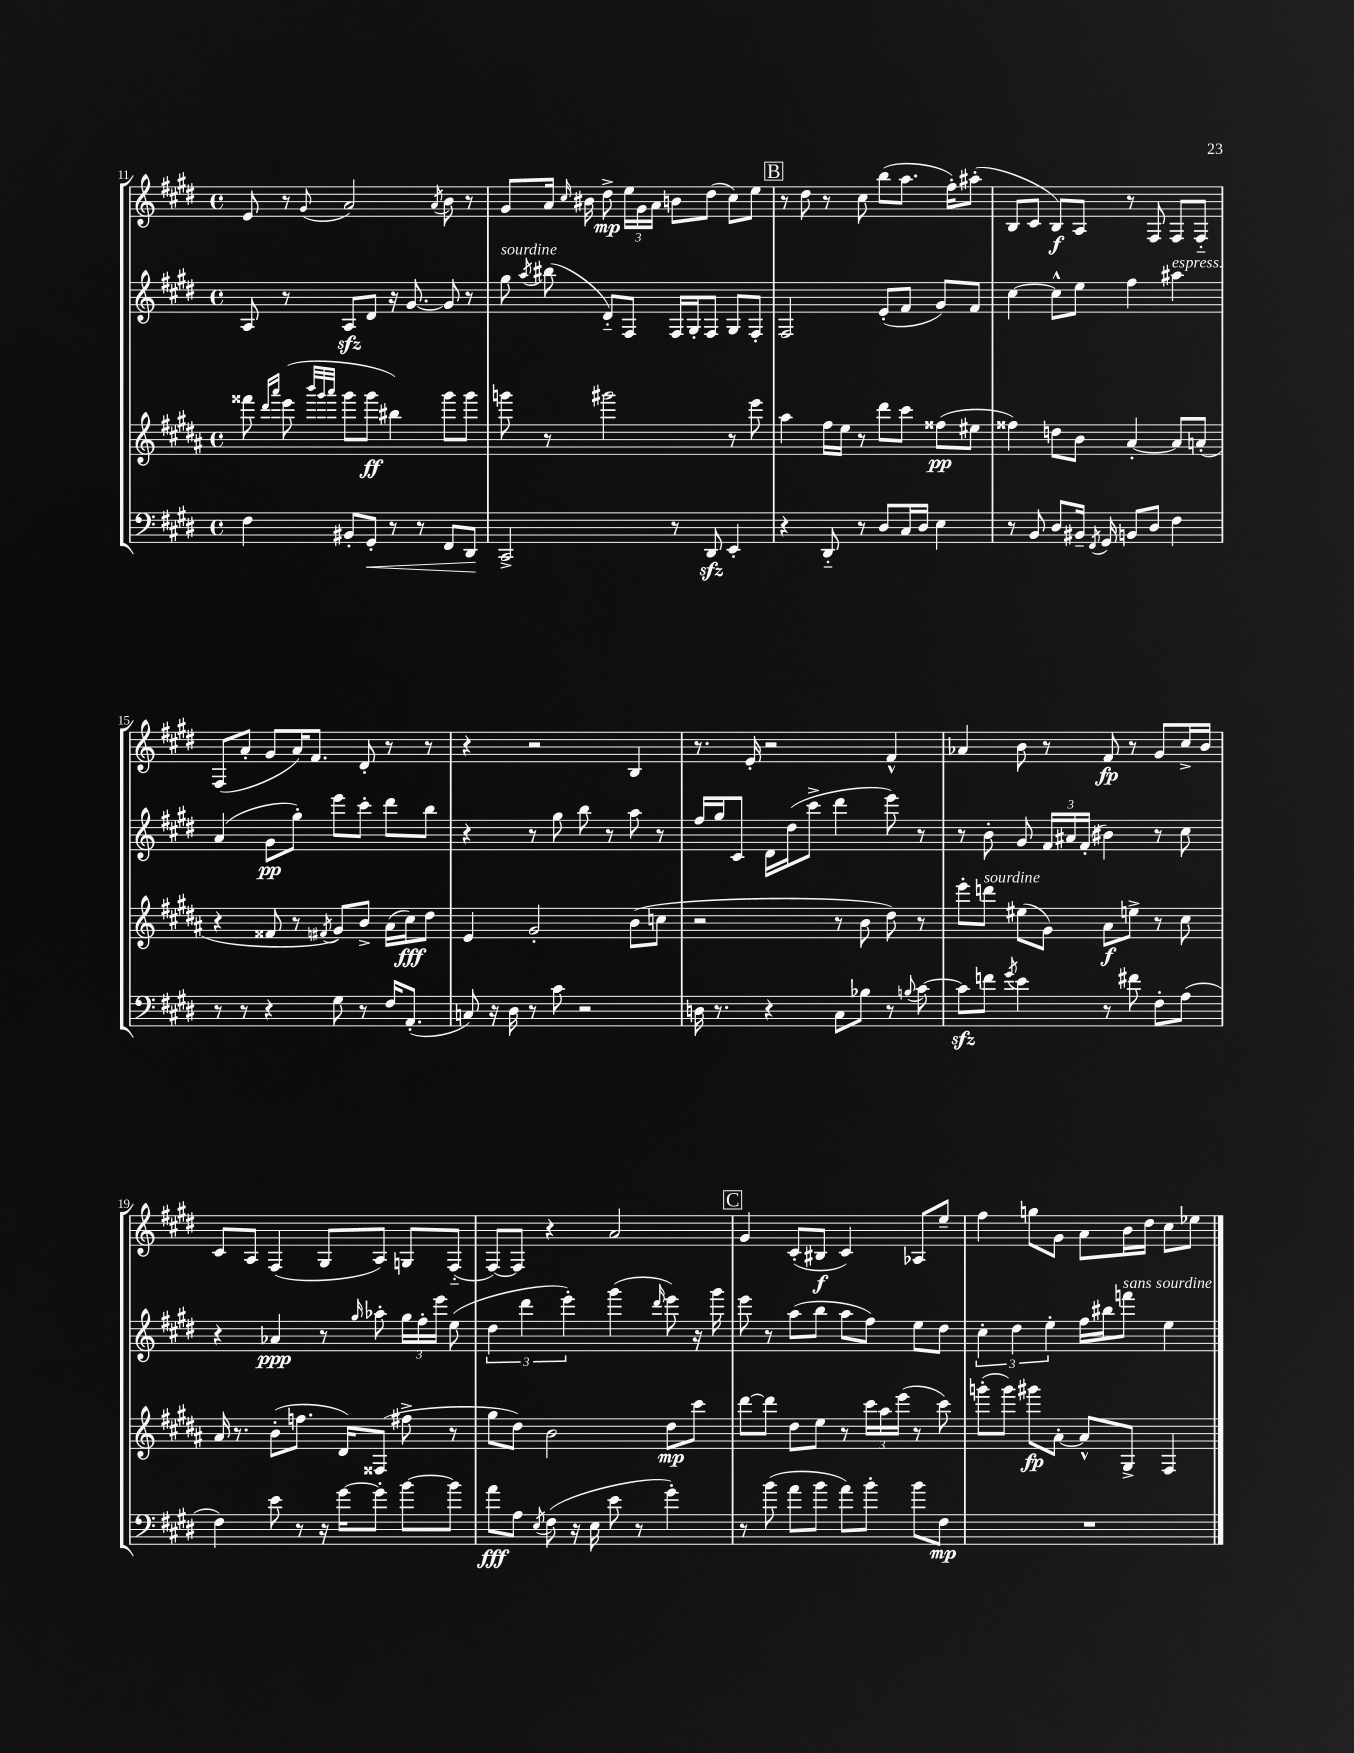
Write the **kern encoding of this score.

**kern	**kern	**kern	**kern
*staff4	*staff3	*staff2	*staff1
*clefF4	*clefG2	*clefG2	*clefG2
*k[f#c#g#d#]	*k[f#c#g#d#a#]	*k[f#c#g#d#]	*k[f#c#g#d#]
*M4/4	*M4/4	*M4/4	*M4/4
*met(c)	*met(c)	*met(c)	*met(c)
4F#\	8fff##\	8A/	8e/
.	16qqddd#/LL	.	.
.	16qqaaa#/JJ	.	.
.	(8eee\	8r	8r
.	32qqbbb/LLL	.	.
.	32qqggg#/	.	.
.	32qqaaa#/JJJ	.	8qqg#/
8BB#'/L	8ggg#\L	8A/L	2a/
8GG#'/J	8ggg#\J	8d#/J	.
8r	4bb#\)	16r	.
.	.	[8.g#/	.
8r	.	.	.
.	.	.	8qa/
8FF#/L	8ggg#\L	8g#/]	8b\
8DD#/J	8ggg#\J	8r	8r
=	=	=	=
2CC#^/	8ggg\	8gg#\	8g#/L
.	.	8qaa/	.
.	8r	(8bb#\	16a/Jk
.	.	.	16qqcc#/
.	.	.	16b#\
.	2ggg#\	8d#'~/L)	8dd#^\
.	.	8F#/J	24ee\LL
.	.	.	24g#\
.	.	.	24a\JJ
8r	.	16F#/LL	8b\L
.	.	16G#'/J	.
8DD#/	.	8F#/J	(8dd#\J
4EE'/	8r	8G#/L	8cc#\L)
.	8eee\	8F#'/J	8ee\J
=	=	=	=
4r	4aa#\	2F#/	8r
.	.	.	8dd#\
8DD#'~/	16ff#\LL	.	8r
.	16ee\JJ	.	.
8r	8r	.	8cc#\
8D#/L	8ddd#\L	(8e'/L	(8bb\L
16C#/L	8ccc#\J	8f#/J	8.aa\J
16D#/JJ	.	.	.
4E\	(8ff##\L	8g#/L)	.
.	.	.	16ff#'\LK)
.	8ee#\J	8f#/J	(8aa#'\J
=	=	=	=
8r	4ff##\)	[4cc#\	8B/L
8BB/	.	.	8c#/J
8D#/L	8dd\L	8cc#^^\]L	8B/L)
16BB#~/Jk	8b\J	8ee\J	8A/J
8qFF#/	.	.	.
16GG#/	.	.	.
8BB/L	[4a#'/	4ff#\	8r
8D#/J	.	.	8F#/
4F#\	8a#/]L	4aa#\	8F#/L
.	(8a'/J	.	8F#'~/J
=	=	=	=
8r	4r	(4a/	(8F#/L
8r	.	.	8a'/J
4r	8f##/	8g#\L	8g#/L
.	8r	8gg#'\J)	16a/K)
.	.	.	8.f#/J
.	8qf#/	.	.
8G#\	8g#/L)	8eee\L	.
8r	8b^/J	8ccc#'\J	8d#'/
16F#/LK	(16a#\LL	8ddd#\L	8r
(8.AA'/J	16cc#\J)	.	.
.	8dd#\J	8bb\J	8r
=	=	=	=
8C/)	4e/	4r	4r
16r	.	.	.
16D#\	.	.	.
8r	2g#'/	8r	2r
8c#\	.	8gg#\	.
2r	.	8bb\	.
.	.	8r	.
.	(8b\L	8aa\	4B/
.	8cc\J	8r	.
=	=	=	=
16D\	2r	16ff#/LL	8.r
8.r	.	16gg#/J	.
.	.	8c#/J	.
.	.	.	16e'/
4r	.	16d#\LL	2r
.	.	(16dd#\J	.
.	.	8ccc#^\J	.
8C#\L	8r	4ddd#\	.
8B-\J	8b\	.	.
8r	8dd#\)	8eee\)	4f#^^/
8qqB/	.	.	.
[8c#\	8r	8r	.
=	=	=	=
8c#\]L	8eee'\L	8r	4a-/
8f\J	8ddd\J	8b'\	.
8qg#/	.	.	.
4e\	(8ee#\L	8g#/	8b\
.	8g#\J)	24f#/LL	8r
.	.	24a#/	.
.	.	(24f#'/JJ	.
8r	8a#\L	4b#\)	8f#/
8f#\	8ee^\J	.	8r
8F#'\L	8r	8r	8g#/L
(8A\J	8cc#\	8cc#\	16cc#^/L
.	.	.	16b/JJ
=	=	=	=
4F#\)	16a#/	4r	8c#/L
.	8.r	.	.
.	.	.	8A/J
8e\	(8b'\L	4a-/	(4F#/
8r	8.ff\J	.	.
16r	.	8r	8G#/L
[16g#\LK	16d#/LK)	.	.
.	.	16qqgg#/	.
8g#'\]J	(8F##/J	8aa-'\	8A/J)
[8b\L	8ff#^\	24gg#\LL	8G/L
.	.	24ff#'\	.
.	.	24eee\JJ	.
8b\]J	8r	(8ee\	(8F#'~/J
=	=	=	=
8a\L	8gg#\L	6dd#\	[8F#/L)
8A\J	8dd#\J)	.	8F#/]J
.	.	6ddd#\	.
8qE/	.	.	.
(8F#\	2b\	.	4r
.	.	6eee'\)	.
16r	.	.	.
16E\	.	.	.
8e\	.	(4ggg#\	2a/
8r	.	.	.
.	.	16qqddd#/	.
4g#'\)	8dd#\L	8eee\)	.
.	8ccc#\J	16r	.
.	.	16ggg#\	.
=	=	=	=
8r	[8ddd#\L	8eee\	4g#/
(8b\	8ddd#\]J	8r	.
8a\L	8dd#\L	(8aa\L	(8c#'/L
8b\J	8ee\J	8bb\J	8B#/J
8a\L)	8r	8aa\L	4c#/)
8b'\J	24ccc#\LL	8ff#\J)	.
.	24aa#\	.	.
.	(24eee\JJ	.	.
8b\L	8r	8ee\L	8A-/L
8F#\J	8ccc#\)	8dd#\J	8ee~/J
=	=	=	=
1r	(8ggg'\L	6cc#'\	4ff#\
.	8ggg\J)	.	.
.	.	6dd#\	.
.	8ggg#\L	.	8gg\L
.	.	6ee'\	.
.	[8a#'\J	.	8g#\J
.	8a#^^/]L	16ff#\LL	8a\L
.	.	16bb#\J	.
.	8G#^/J	8fff\J	16b\L
.	.	.	16dd#\JJ
.	4F#/	4ee\	8cc#\L
.	.	.	8ee-\J
==	==	==	==
*-	*-	*-	*-
